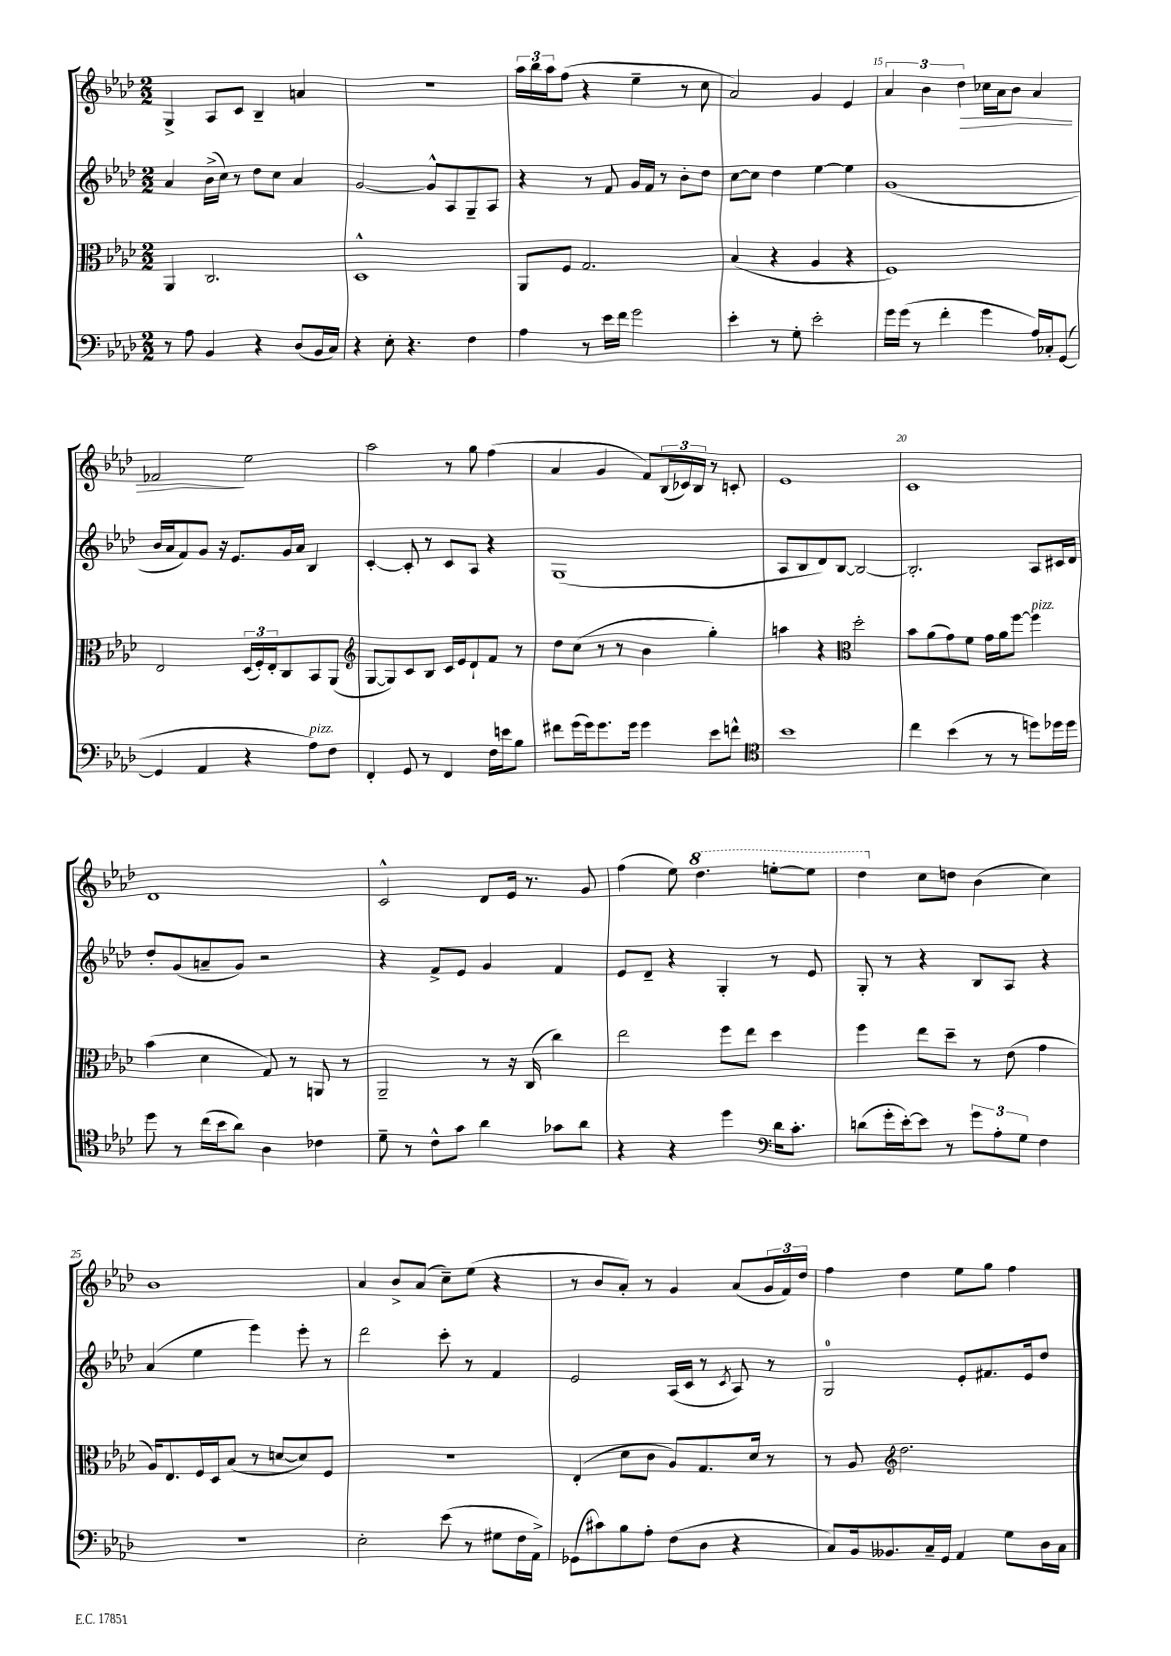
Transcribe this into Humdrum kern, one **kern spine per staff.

**kern	**kern	**kern	**kern	**dynam
*part4	*part3	*part2	*part1	*part1
*staff4	*staff3	*staff2	*staff1	*staff1
*clefF4	*clefC3	*clefG2	*clefG2	*
*k[b-e-a-d-]	*k[b-e-a-d-]	*k[b-e-a-d-]	*k[b-e-a-d-]	*
*M2/2	*M2/2	*M2/2	*M2/2	*
=11	=11	=11	=11	=11
8r	4AA-/	4a-/	4G^/	.
8A-\	.	.	.	.
4BB-/	2.C/	(16b-^\LL	8A-/L	.
.	.	16cc\JJ)	.	.
.	.	8r	8c/J	.
4r	.	8dd-\L	4B-~/	.
.	.	8cc\J	.	.
(8D-/L	.	4a-/	4an/	.
16BB-/L	.	.	.	.
16C/JJ)	.	.	.	.
=12	=12	=12	=12	=12
4r	1D-^^	[2g/	1r	.
8E-'\	.	.	.	.
4.r	.	.	.	.
.	.	8g^^/L]	.	.
.	.	8A-/	.	.
4F\	.	8G~/	.	.
.	.	8A-/J	.	.
=13	=13	=13	=13	=13
4A-\	8AA-/L	4r	24aa-\LL	.
.	.	.	24bb-\	.
.	.	.	24aa-\J	.
.	8F/J	.	(8ff\J	.
8r	2.G/	8r	4r	.
16e-\LL	.	8f/	.	.
16f\JJ	.	.	.	.
2g\	.	16g/LL	4ee-~\	.
.	.	16f/JJ	.	.
.	.	8r	.	.
.	.	8b-'\L	8r	.
.	.	8dd-\J	8cc\	.
=14	=14	=14	=14	=14
4e-'\	(4B-/	[8cc\L	2a-/)	.
.	.	8cc\J]	.	.
8r	4r	4dd-\	.	.
8G'\	.	.	.	.
2e-'\	4A-/	[4ee-\	4g/	.
.	4r	4ee-\]	4e-/	.
=15	=15	=15	=15	=15
16g\LL	1F)	(1g	6a-/	.
(16g\JJ	.	.	.	.
8r	.	.	.	.
.	.	.	6b-\	.
4f'\	.	.	.	.
!	!	!	!	!LO:HP:b
.	.	.	6dd-\	>
4g\	.	.	16cc-X\LL	.
.	.	.	16a-\J	.
.	.	.	8b-\J	.
16A-/LL)	.	.	4a-/	.
16C-X'/J	.	.	.	.
([8GG/J	.	.	.	.
!!LO:LB:g=z
=16	=16	=16	=16	=16
4GG/]	2E-/	16b-/LL	2f-X/	.
.	.	16a-/J	.	.
.	.	8f/)	.	.
4AA-/	.	8g/J	.	.
.	.	16r	.	.
.	.	8.e-/L	.	.
4r	(24D-/LL	.	2ee-\	]
.	24F'/)	.	.	.
.	24E-'/J	.	.	.
.	8C/	16g/L	.	.
.	.	16a-/JJ	.	.
!LO:TX:a:i:t=pizz.	!	!	!	!
8A-\L)	8BB-/	4B-/	.	.
8F\J	(8AA-/J	.	.	.
=17	=17	=17	=17	=17
*	*clefG2	*	*	*
4FF'/	[8G/L	[4c'/	2aa-\	.
.	8G/])	.	.	.
8GG/	8c/	8c'/]	.	.
8r	8B-/J	8r	.	.
4FF/	16c/LL	8c/L	8r	.
.	16e-/J	.	.	.
.	8d-`/	8A-/J	8gg\	.
16F\LL	8f/J	4r	(4ff\	.
16en\J	.	.	.	.
8B-\J	8r	.	.	.
=18	=18	=18	=18	=18
8f#X\L	8dd-\L	(1G	4a-/	.
(16g\L	(8cc\J	.	.	.
16g\J)	.	.	.	.
8.g\	8r	.	4g/	.
.	8r	.	.	.
16g\Jk	.	.	.	.
4g\	4b-\	.	8f/L)	.
.	.	.	(24B-/L	.
.	.	.	24c-X/)	.
.	.	.	24B-/JJ	.
8e-\L	4gg'\)	.	8r	.
8fn^^\J	.	.	8cn'/	.
=19	=19	=19	=19	=19
*clefC4	*	*	*	*
1b-	4aan\	8A-/L	1e-	.
.	.	8B-/	.	.
.	4r	8d-/)	.	.
.	.	[8B-/J	.	.
*	*clefC3	*	*	*
.	2dd-'\	2B-/_	.	.
=20	=20	=20	=20	=20
4cc\	8b-\L	2.B-'/]	1c	.
.	(8a-\	.	.	.
(4b-\	8g\)	.	.	.
.	8f\J	.	.	.
8r	16g\LL	.	.	.
.	16a-\J	.	.	.
8r	[8ff\J	.	.	.
!	!LO:TX:a:i:t=pizz.	!	!	!
8ddn\L)	4ff\]	8A-/L	.	.
16dd-X\L	.	16c#X/L	.	.
16dd-\JJ	.	16d-/JJ	.	.
!!LO:LB:g=z
=21	=21	=21	=21	=21
8dd-\	(4b-\	8dd-'/L	1d-	.
8r	.	(8g/	.	.
(16cc\LL	4d-\	8an~/	.	.
16b-\J	.	.	.	.
8a-\J)	.	8g/J)	.	.
4A-\	8G/)	2r	.	.
.	8r	.	.	.
4c-X\	8AAn/	.	.	.
.	8r	.	.	.
=22	=22	=22	=22	=22
8d-~\	2AA-~/	4r	2c^^/	.
8r	.	.	.	.
8c^^\L	.	8f^/L	.	.
8g\J	.	8e-/J	.	.
4a-\	8r	4g/	8d-/L	.
.	16r	.	16e-/Jk	.
.	(16C/	.	8.r	.
8g-X\L	4cc\)	4f/	.	.
8a-\J	.	.	8g/	.
=23	=23	=23	=23	=23
4r	2ee-\	8e-/L	(4ff\	.
.	.	8d-~/J	.	.
4r	.	4r	8ee-\)	.
*	*	*	*8va	*
.	.	.	4.ddd-\	.
4dd-\	8ff\L	4G'/	.	.
.	8ee-\J	.	.	.
*clefF4	*	*	*	*
16d-\KL	4dd-\	8r	[8eeen'\L	.
8.c'\J	.	.	.	.
.	.	8e-/	8eee\J]	.
=24	=24	=24	=24	=24
(8dn\L	4ff\	8G'/	4ddd-\	.
16g'\L	.	8r	.	.
[16e-'\J)	.	.	.	.
*	*	*	*X8va	*
8e-\J]	8ee-\L	4r	8cc\L	.
8r	8dd-~\J	.	8ddn\J	.
12g\L	8r	8B-/L	(4b-\	.
12A-'\	.	.	.	.
.	(8e-\	8A-/J	.	.
12G\J	.	.	.	.
4F\	4g\	4r	4cc\)	.
!!LO:LB:g=z
=25	=25	=25	=25	=25
1r	16A-/KL)	(4a-/	1b-	.
.	8.E-/	.	.	.
.	16F/L	4ee-\	.	.
.	16D-/J	.	.	.
.	(8B-/J	.	.	.
.	8r	4eee-\)	.	.
.	[8dn/L	.	.	.
.	8d/])	8eee-'\	.	.
.	8F/J	8r	.	.
=26	=26	=26	=26	=26
2E-'\	1r	2ddd-\	4a-/	.
.	.	.	8b-^/L	.
.	.	.	(8a-/J	.
(8e-\	.	8ccc'\	8cc~\L)	.
8r	.	8r	(8ee-\J	.
8G#X\L	.	4f/	4r	.
16F\L	.	.	.	.
16AA-^\JJ)	.	.	.	.
=27	=27	=27	=27	=27
(8GG-X\L	(4E-'/	2e-/	8r	.
8c#X\)	.	.	8b-/L	.
8B-\	8d-\L	.	8a-'/J)	.
8A-'\J	8c\J	.	8r	.
(8F\L	8A-/L)	(16A-/LL	4g/	.
.	.	16c/JJ	.	.
8D-\J	8.G/	8r	.	.
.	.	8qc/	.	.
4r	.	8A-/)	(8a-/L	.
.	16d-/Jk	.	.	.
.	8r	8r	24g/L	.
.	.	.	24f/)	.
.	.	.	24dd-/JJ	.
=28	=28	=28	=28	=28
8C/L)	8r	2G/	4ff\	.
16BB-/k	8A-/	.	.	.
8.BB--X/	.	.	.	.
*	*clefG2	*	*	*
.	2.dd-\	.	4dd-\	.
16C~/L	.	.	.	.
16GG/JJ	.	.	.	.
4AA-/	.	8e-'/L	8ee-\L	.
.	.	8.f#X/	8gg\J	.
8G\L	.	.	4ff\	.
.	.	16e-/k	.	.
16D-\L	.	8dd-/J	.	.
16C\JJ	.	.	.	.
==	==	==	==	==
*-	*-	*-	*-	*-
